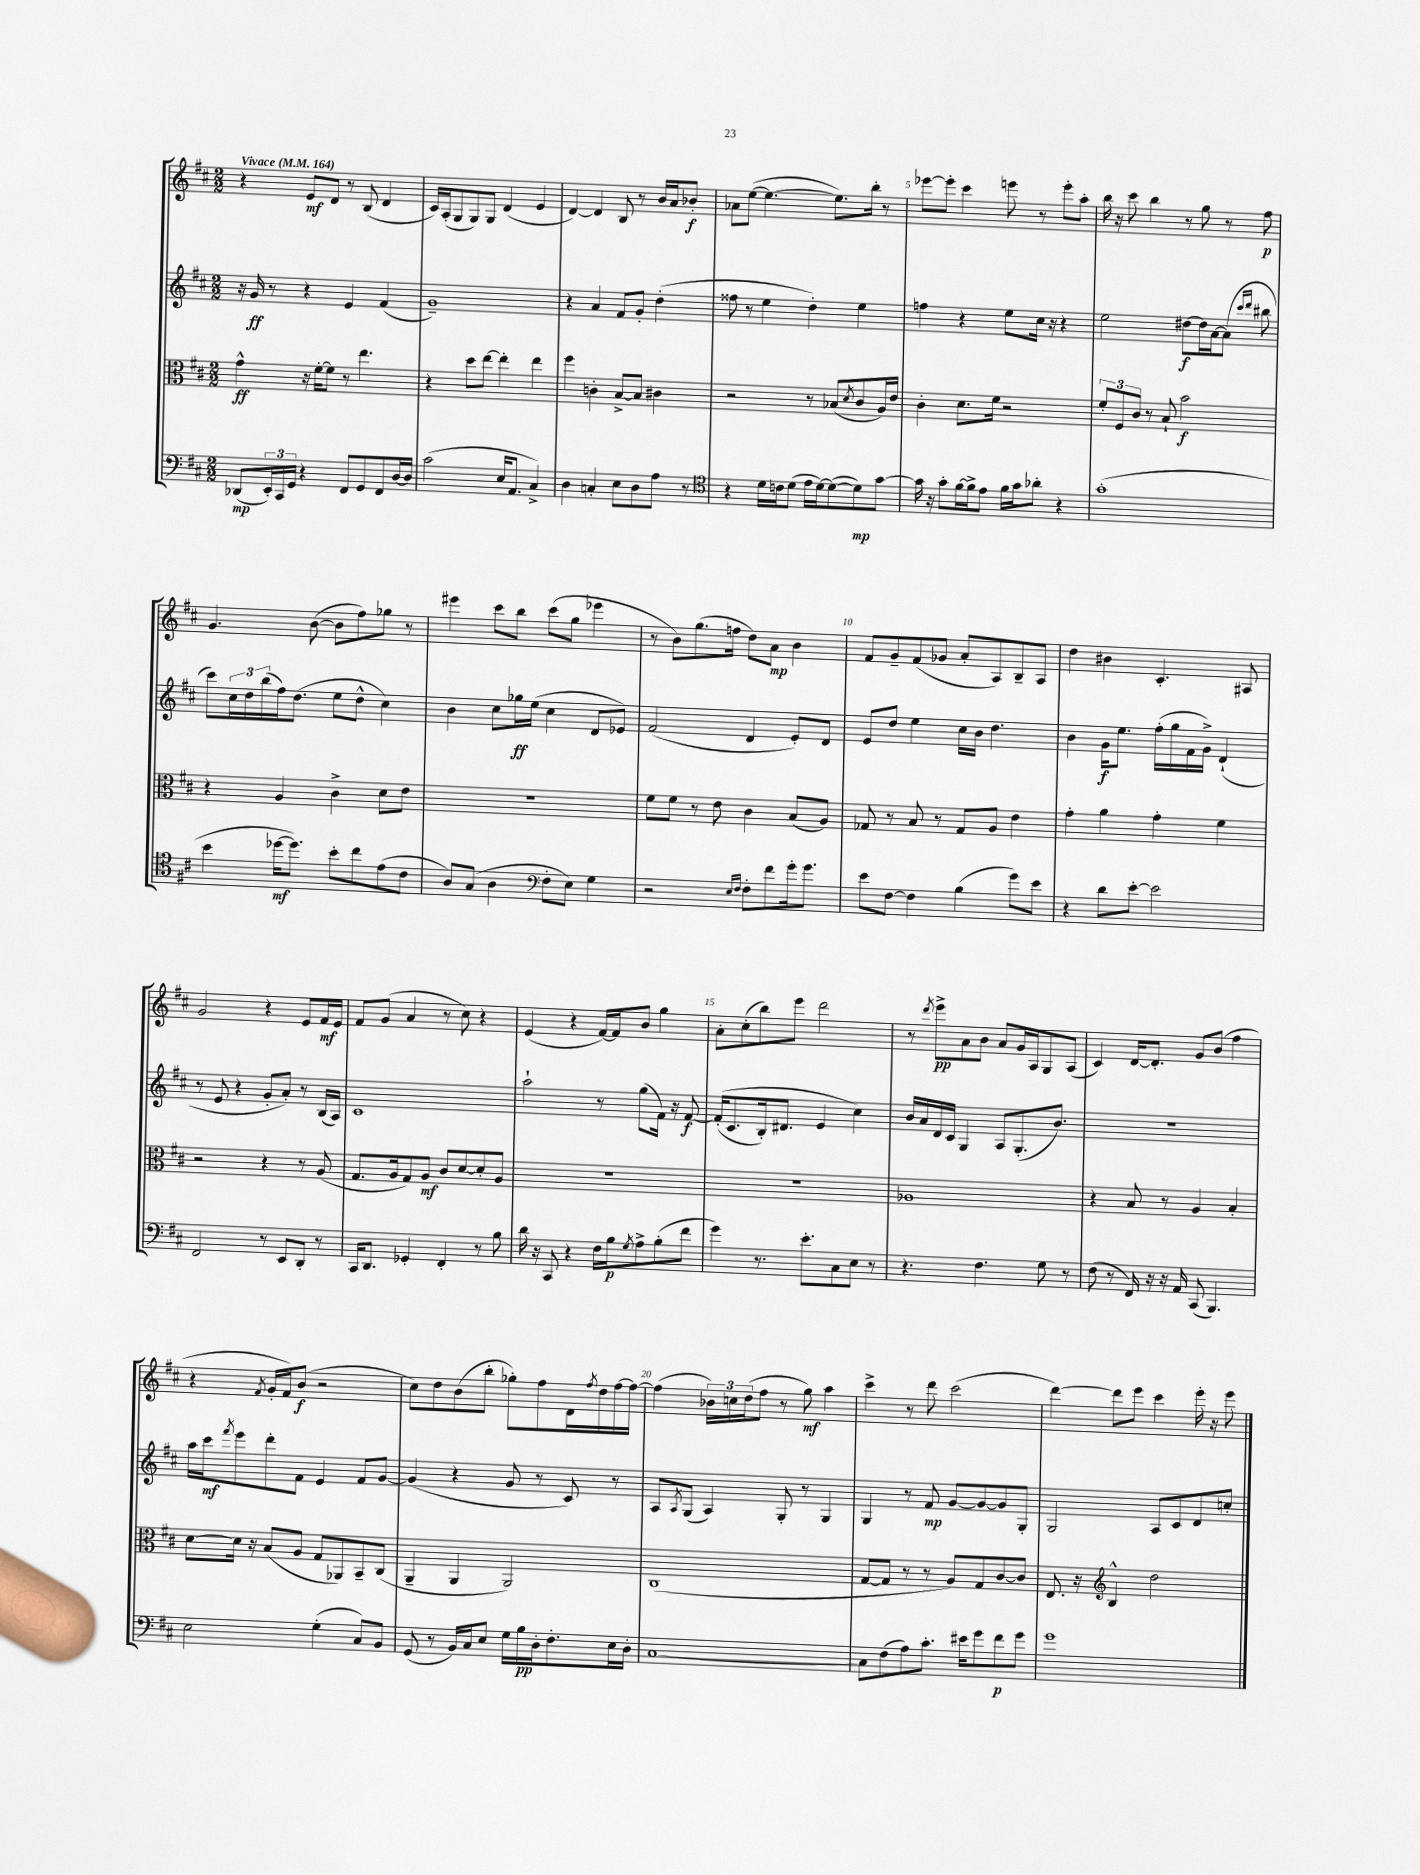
<<
\new StaffGroup <<
\new Staff = "s0" {
    \clef treble \key d \major \numericTimeSignature \time 2/2 \tempo "Vivace" 4 = 164
    r4 e'8\mf d'8 r8 b8( d'4 |
    cis'16) a16-.( g8 g8) g8 d'4( e'4 |
    d'4~) d'4 b8 r8 b'16 a'16 bes'8-.\f |
    aes'8 e''8~( e''4.~ e''8.) b''16-. r8 |
    ees'''8~ ees'''8-. cis'''4 e'''8 r8 e'''8-. a''8-. |
    b''16 r16 cis'''8 b''4 r8 g''8 r8 fis''8\p |
    g'4. b'8~( b'8 fis''8) ges''8 r8 |
    eis'''4 cis'''8 b''8 cis'''8( g''8 ees'''4 |
    r8 b'8) g''8.( f''16 d''8) a'8\mp b'4 |
    fis'8 g'8-- fis'8( ges'8 a'8-. a8) b8-- a8 |
    d''4 bis'4 cis'4.-. ais8 |
    g'2 r4 e'8 fis'16\mf e'16 |
    fis'8 g'8( a'4 r8 cis''8) r4 |
    e'4( r4 fis'16~) fis'16 b'8 g''4 |
    a'8-. cis''8-.( b''8) e'''8 d'''2 |
    r8 \acciaccatura { d'''8 } e'''8->\pp a'8 b'8 a'8 g'16 a16 g8 a8( |
    cis'4) d'16~ d'8.-. g'8 b'8( fis''4 |
    r4 \acciaccatura { fis'8 } g'16-. fis'16) b'8\f( r2 |
    cis''8) d''8 b'8( b''8-. ges''8-.) fis''8 d'16 \acciaccatura { fis''8 } d''16 fis''16~ fis''16~ |
    fis''4( \tuplet 3/2 { bes'16) c''16 d''16( } fis''8 r8 g''8\mf) a''4 |
    cis'''4-> r8 d'''8 cis'''2( |
    d'''4~) d'''8 e'''8 cis'''4 e'''16-. r16 e'''8 \bar "|." |
}
\new Staff = "s1" {
    \clef treble \key d \major \numericTimeSignature \time 2/2
    r16 g'16\ff r8 r4 e'4 fis'4( |
    g'1--) |
    r4 a'4 fis'8 g'8-. d''4-.( |
    fisis''8 r8 e''4 d''4-.) e''4 |
    f''4 r4 e''8 cis''16 r16 r4 |
    e''2 dis''8~\f dis''16 a'16~ a'8( \grace { cis'''16 d'''16 } bis''8 |
    cis'''8) \tuplet 3/2 { cis''16 d''16 b''16( } fis''16) d''8.( e''8 d''8-^ cis''4) |
    b'4 cis''8 ges''16\ff e''16( cis''4 d'8 ees'8) |
    fis'2( d'4 e'8-.) d'8 |
    e'8 d''8 e''4 cis''16 b'16 d''4. |
    b'4 g'16\f e''8. fis''16-.( g''16 fis'16 g'16->) d'4-!( |
    r8 e'8 r4 g'8-. a'8-.) r8 b16( a16) |
    cis'1 |
    a''2-! r8 g''8( fis'16) r16 fis'8~\f |
    fis'16-.(\( cis'8. b16-.) dis'8. e'4 cis''4\) |
    b'16 a'16 d'16 cis'16 g4 a8 g8.-.( b'8.) |
    r1 |
    a''16 cis'''16\mf \acciaccatura { fis'''8 } e'''8 d'''8-. fis'8 e'4 fis'8 g'8~ |
    g'4( r4 g'8 r8 cis'8) r8 |
    a8 \acciaccatura { a8 } g8( a4) g8-. r8 g4 |
    g4 r8 fis'8\mp g'8~ g'8~ g'8 g8-. |
    g2 a8 cis'8 d'8 c''8-. \bar "|." |
}
\new Staff = "s2" {
    \clef alto \key d \major \numericTimeSignature \time 2/2
    g'4-^\ff r16 fis'16~-. fis'8 r8 e''4. |
    r4 d''8 e''8~ e''4-. e''4 |
    fis''4 c'4-. b8~-> b8 cis'4 |
    r2 r8 bes8( \acciaccatura { d'8 } cis'8 a16) e'16 |
    cis'4-. d'8. fis'16 r2 |
    \tuplet 3/2 { fis'8-. fis8 cis'8 } r8 b8-! b'2\f |
    r4 a4 cis'4-> d'8 e'8 |
    R1 |
    fis'8 fis'8 r8 e'8 cis'4 b8( a8) |
    ges8 r8 b8 r8 ges8 a8 e'4 |
    g'4-. a'4 g'4-. fis'4 |
    r2 r4 r8 a8( |
    g8. a16 g8) a8\mf cis'8 d'8~ d'8-. a8 |
    R1 |
    R1 |
    aes1 |
    r4 b8 r8 a4 b4-. |
    d'8~ d'16 r16 b8( a8 g8 aes,8) b,8-- cis8( |
    a,4-- a,4 a,2) |
    cis1( |
    g8~ g8 r8 r8 a8) g8 cis'8~ cis'8 |
    e8. r16 \clef treble b4-^ d''2 \bar "|." |
}
\new Staff = "s3" {
    \clef bass \key d \major \numericTimeSignature \time 2/2
    des,8\mp( \tuplet 3/2 { e,16-.) cis,16 g,16 } r4 fis,8 g,8 fis,8 d16~ d16 |
    cis'2( e16 a,8. cis4->) |
    d4 c4-. e8 d8 a8 r8 |
    \clef tenor r4 d'16 c'16 d'8( e'16 d'16~) d'8~( d'8\mp) g'8~ |
    g'16 r16 g'8-. fis'16~ fis'16-> e'8 fis'16 g'16 aes'8-. r4 |
    g'1-.( |
    b'4 des''16~\mf des''8.) b'8-. cis''8 e'8( cis'8 |
    a8) g8( a4 \clef bass fis8-. e8) g4 |
    r2 \grace { e16 fis16 } fis8-. fis'8 g'16-. g'8. |
    e'8 fis8~ fis4 b4( g'8) e'8 |
    r4 d'8 e'8~-. e'2 |
    fis,2 r8 e,8 d,8-. r8 |
    cis,16 d,8. ges,4-. fis,4-. r8 b8 |
    d'16 r16 cis,8 r4 fis16 b16\p \acciaccatura { g8 } a8-> b8-.( fis'8 |
    g'4) r8. e'8.-. cis8 e8 r8 |
    r4. fis4. g8 r8 |
    fis8( r8 fis,16) r16 r16 a,16 cis,8( b,,4.) |
    e2 g4-.( cis8) b,8 |
    g,8( r8 b,16) cis16 e8 g16 b16\pp d16-. fis8.-. e16 d16-. |
    cis1~ |
    cis8 fis8( a8) cis'8.-. eis'16 g'8 fis'8\p g'8 |
    g'1 \bar "|." |
}
>>
>>
\layout { \context { \Score \override BarNumber.break-visibility = ##(#f #t #t) barNumberVisibility = #(every-nth-bar-number-visible 5) } }
